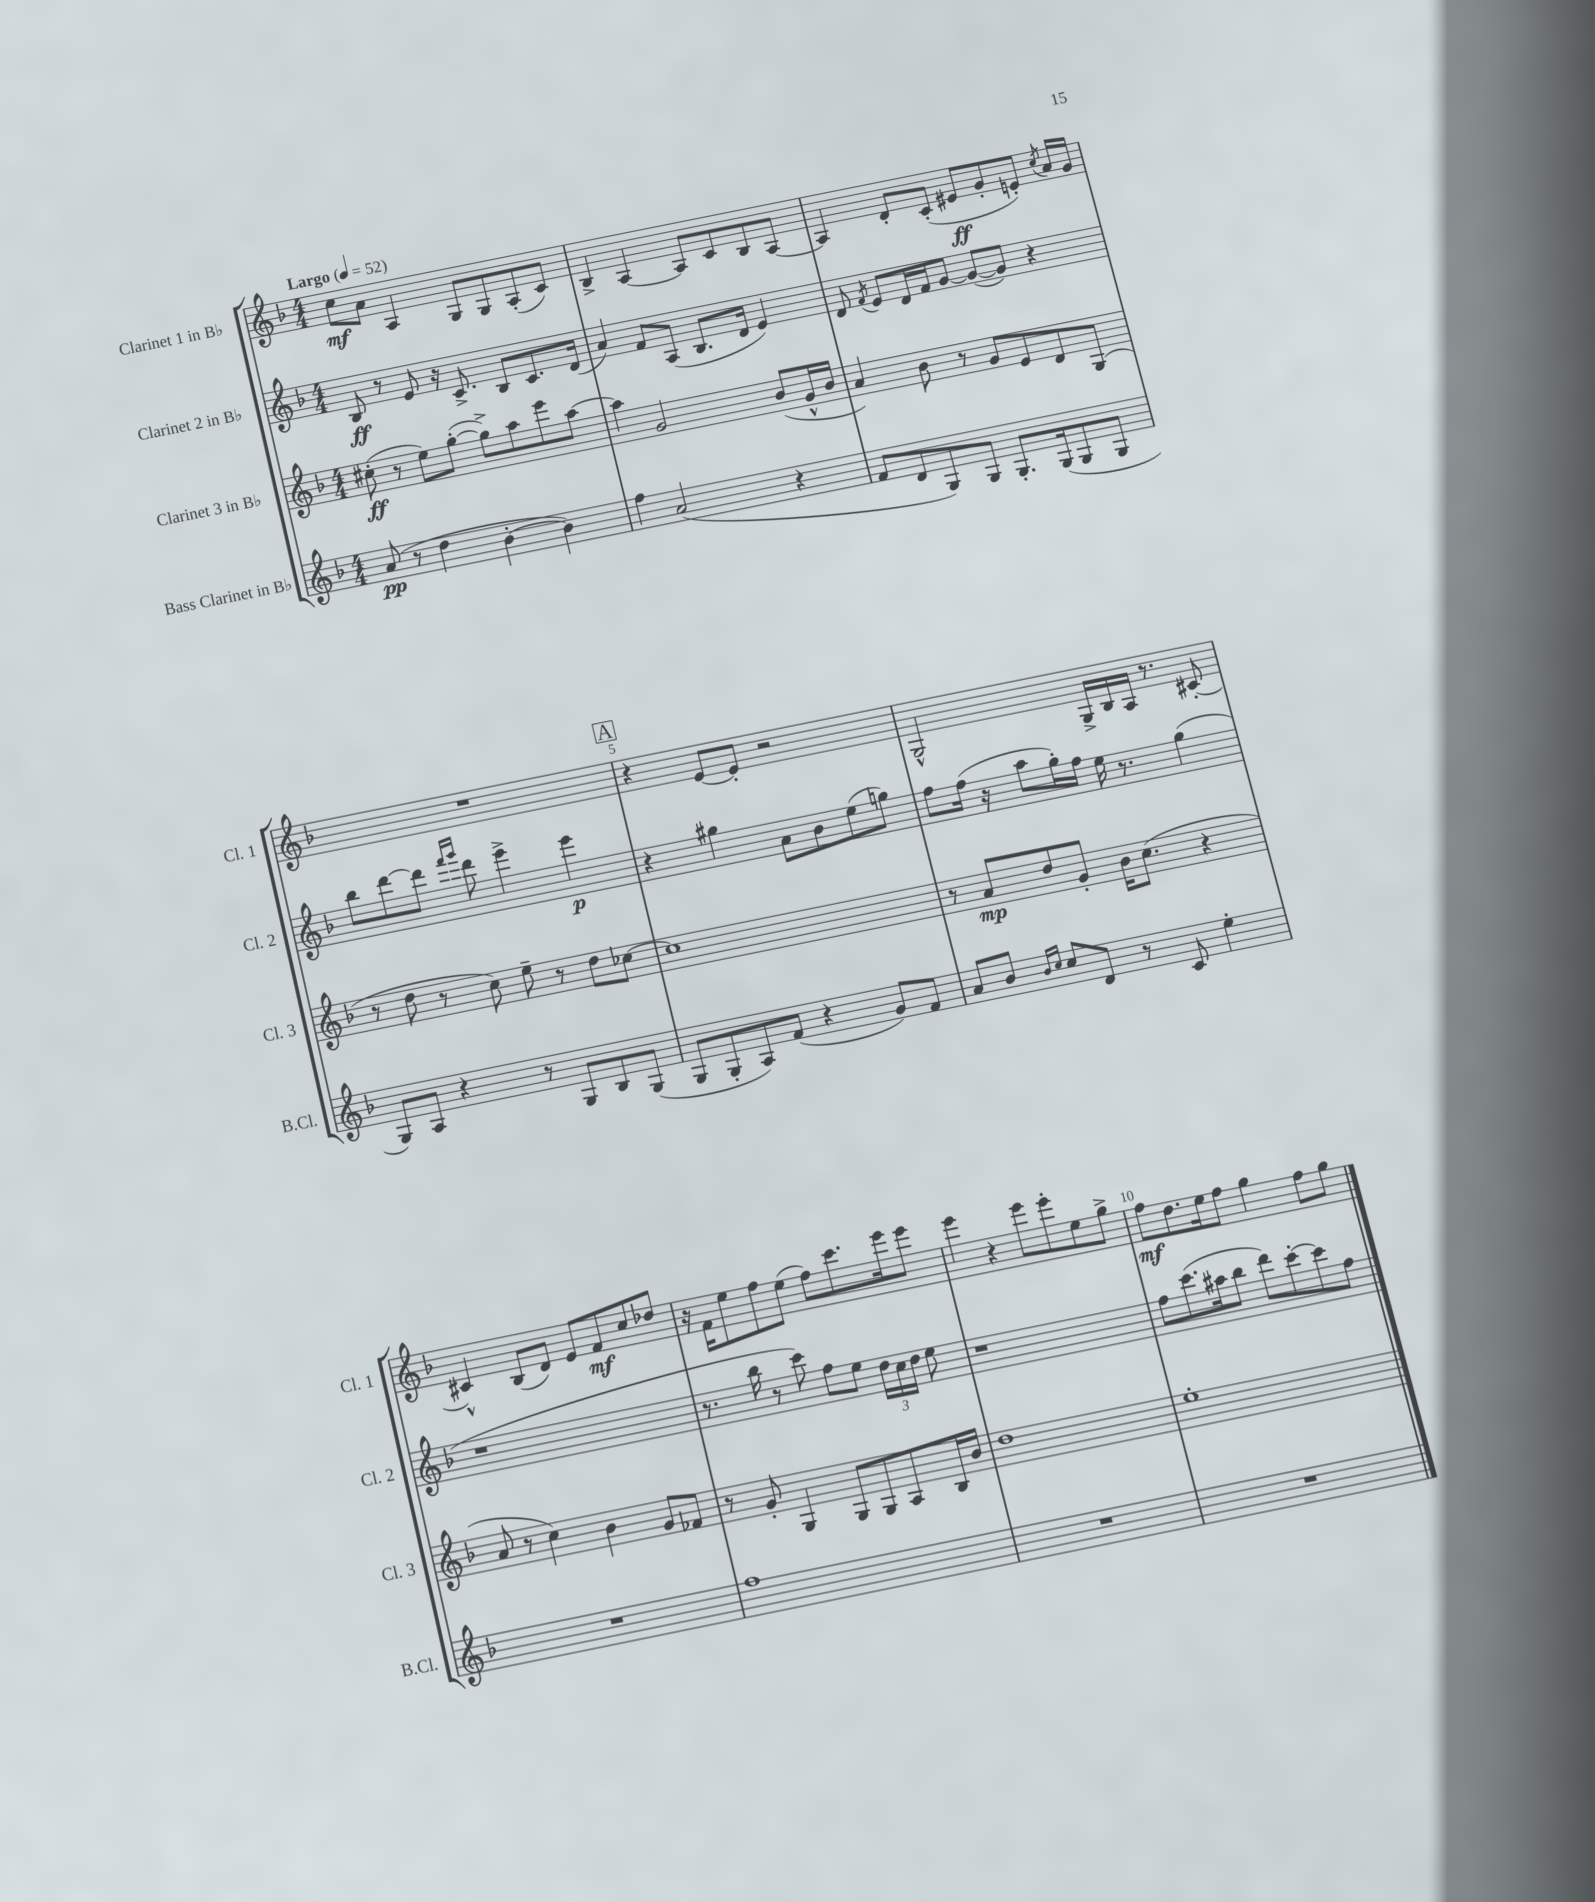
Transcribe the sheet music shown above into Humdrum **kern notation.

**kern	**dynam	**kern	**dynam	**kern	**dynam	**kern	**dynam
*part4	*part4	*part3	*part3	*part2	*part2	*part1	*part1
*staff4	*staff4	*staff3	*staff3	*staff2	*staff2	*staff1	*staff1
*I"Bass Clarinet in B♭	*	*I"Clarinet 3 in B♭	*	*I"Clarinet 2 in B♭	*	*I"Clarinet 1 in B♭	*
*I'B.Cl.	*	*I'Cl. 3	*	*I'Cl. 2	*	*I'Cl. 1	*
*clefG2	*	*clefG2	*	*clefG2	*	*clefG2	*
*k[b-]	*	*k[b-]	*	*k[b-]	*	*k[b-]	*
*M4/4	*	*M4/4	*	*M4/4	*	*M4/4	*
*MM52	*	*MM52	*	*MM52	*	*MM52	*
=1	=1	=1	=1	=1	=1	=1	=1
!	!	!	!	!	!	!LO:TX:a:B:t=Largo	!
(8a/	pp	(8cc#X'\	ff	8B-/	ff	8cc\L	mf
8r	.	8r	.	8r	.	8a\J	.
4dd\	.	8ee\L)	.	8e/	.	4A/	.
.	.	([8gg'\J	.	16r	.	.	.
.	.	.	.	8.c^/	.	.	.
[4b-'\	.	8gg^\L])	.	.	.	8G/L	.
.	.	8aa\	.	8B-/L	.	8G/	.
4b-\])	.	8eee\	.	8.c/	.	(8A'/	.
.	.	[8aa\J	.	.	.	8c/J)	.
.	.	.	.	(16d/Jk	.	.	.
=2	=2	=2	=2	=2	=2	=2	=2
4ff\	.	4aa\]	.	4a/)	.	4B-^/	.
(2a/	.	2g/	.	8f/L	.	[4A/	.
.	.	.	.	(8A/J	.	.	.
.	.	.	.	8.B-/L	.	8A/L]	.
.	.	.	.	.	.	8c/	.
.	.	.	.	16d/Jk	.	.	.
4r	.	(8b-/L	.	4e/)	.	8B-/	.
.	.	16g^^/L	.	.	.	[8A/J	.
.	.	16b-/JJ	.	.	.	.	.
=3	=3	=3	=3	=3	=3	=3	=3
8f/L	.	4a/)	.	8d/	.	4A/]	.
.	.	.	.	8qf/	.	.	.
8d/	.	.	.	8e/L	.	.	.
8G/)	.	8b-\	.	16d/L	.	8d'/L	.
.	.	.	.	16f/J	.	.	.
8G/J	.	8r	.	[8g/J	.	(8c'/J	.
8.G'/L	.	8g/L	.	(8g/L_	.	8e#X/L	ff
.	.	8e/	.	8g/J])	.	8g'/	.
(16G/k	.	.	.	.	.	.	.
8G/	.	8d/	.	4r	.	8en'/J)	.
.	.	.	.	.	.	8qcc/	.
8G/J	.	(8G/J	.	.	.	16a/LL	.
.	.	.	.	.	.	16g/JJ	.
!!LO:LB:g=z
=4	=4	=4	=4	=4	=4	=4	=4
8G/L)	.	8r	.	8bb-\L	.	1r	.
8A/J	.	8dd\	.	[8ddd\	.	.	.
4r	.	8r	.	8ddd\J]	.	.	.
.	.	.	.	16qqfff/LL	.	.	.
.	.	.	.	16qqggg/JJ	.	.	.
.	.	8cc\)	.	8ddd\	.	.	.
8r	.	8ee~\	.	4eee^\	.	.	.
8G/L	.	8r	.	.	.	.	.
8B-/	.	8dd\L	.	4eee\	p	.	.
(8G/J	.	[8cc-X\J	.	.	.	.	.
!!LO:REH:place=s1:t=A
=5	=5	=5	=5	=5	=5	=5	=5
8G/L	.	1cc-]	.	4r	.	4r	.
8G'/	.	.	.	.	.	.	.
8A/)	.	.	.	4gg#X\	.	[8e/L	.
(8f/J	.	.	.	.	.	8e'/J]	.
4r	.	.	.	8a\L	.	2r	.
.	.	.	.	8b-\	.	.	.
8g/L)	.	.	.	(8ee\	.	.	.
8f/J	.	.	.	8ggn\J)	.	.	.
=6	=6	=6	=6	=6	=6	=6	=6
8a/L	.	8r	.	8ff\L	.	2G^^/	.
8b-/J	.	8a/L	mp	(16ff\Jk	.	.	.
.	.	.	.	16r	.	.	.
16qqb-/LL	.	.	.	.	.	.	.
16qqcc/JJ	.	.	.	.	.	.	.
8cc/L	.	8dd/	.	8aa\L	.	.	.
8d/J	.	8g'/J	.	16gg'\L)	.	.	.
.	.	.	.	16ff\JJ	.	.	.
8r	.	16b-\KL	.	16ee\	.	16G^/LL	.
.	.	(8.cc\J	.	8.r	.	16B-/	.
8c/	.	.	.	.	.	16A/JJ	.
.	.	.	.	.	.	8.r	.
4ee'\	.	4r	.	(4gg\	.	.	.
.	.	.	.	.	.	[8c#X'/	.
!!LO:LB:g=z
=7	=7	=7	=7	=7	=7	=7	=7
1r	.	8a/	.	1r	.	4c#X^^/]	.
.	.	8r	.	.	.	.	.
.	.	4cc\)	.	.	.	(8B-/L	.
.	.	.	.	.	.	8d/J)	.
.	.	4b-\	.	.	.	8e/L	.
.	.	.	.	.	.	8f/	mf
.	.	8g/L	.	.	.	8cc/	.
.	.	8f-X/J	.	.	.	8dd-X/J	.
=8	=8	=8	=8	=8	=8	=8	=8
1ff	.	8r	.	8.r	.	16r	.
.	.	.	.	.	.	16f\KL	.
.	.	8g'/	.	.	.	8ee\	.
.	.	.	.	16bb-\	.	.	.
.	.	4G/	.	8r	.	8ff\	.
.	.	.	.	8ccc\)	.	(8ee\J	.
.	.	8G/L	.	8ff\L	.	8ff\L)	.
.	.	8G/	.	8ee\J	.	8.ccc\	.
.	.	8A/	.	24dd\LL	.	.	.
.	.	.	.	24cc\	.	.	.
.	.	.	.	.	.	16eee\k	.
.	.	.	.	24dd\JJ	.	.	.
.	.	16B-/L	.	8ee\	.	8eee\J	.
.	.	16b-/JJ	.	.	.	.	.
=9	=9	=9	=9	=9	=9	=9	=9
1r	.	1dd	.	1r	.	4eee\	.
.	.	.	.	.	.	4r	.
.	.	.	.	.	.	8eee\L	.
.	.	.	.	.	.	8eee'\	.
.	.	.	.	.	.	8ee\	.
.	.	.	.	.	.	8gg^\J	.
=10	=10	=10	=10	=10	=10	=10	=10
1r	.	1ee'	.	8ff\L	.	8ff\L	mf
.	.	.	.	(8.ccc\	.	8.dd\	.
.	.	.	.	16aa#X\k	.	16ee\k	.
.	.	.	.	8bb-\J	.	8ff\J	.
.	.	.	.	8ddd\L)	.	4gg\	.
.	.	.	.	[8ccc'\	.	.	.
.	.	.	.	8ccc\]	.	8ff\L	.
.	.	.	.	8ff\J	.	8gg\J	.
==	==	==	==	==	==	==	==
*-	*-	*-	*-	*-	*-	*-	*-
